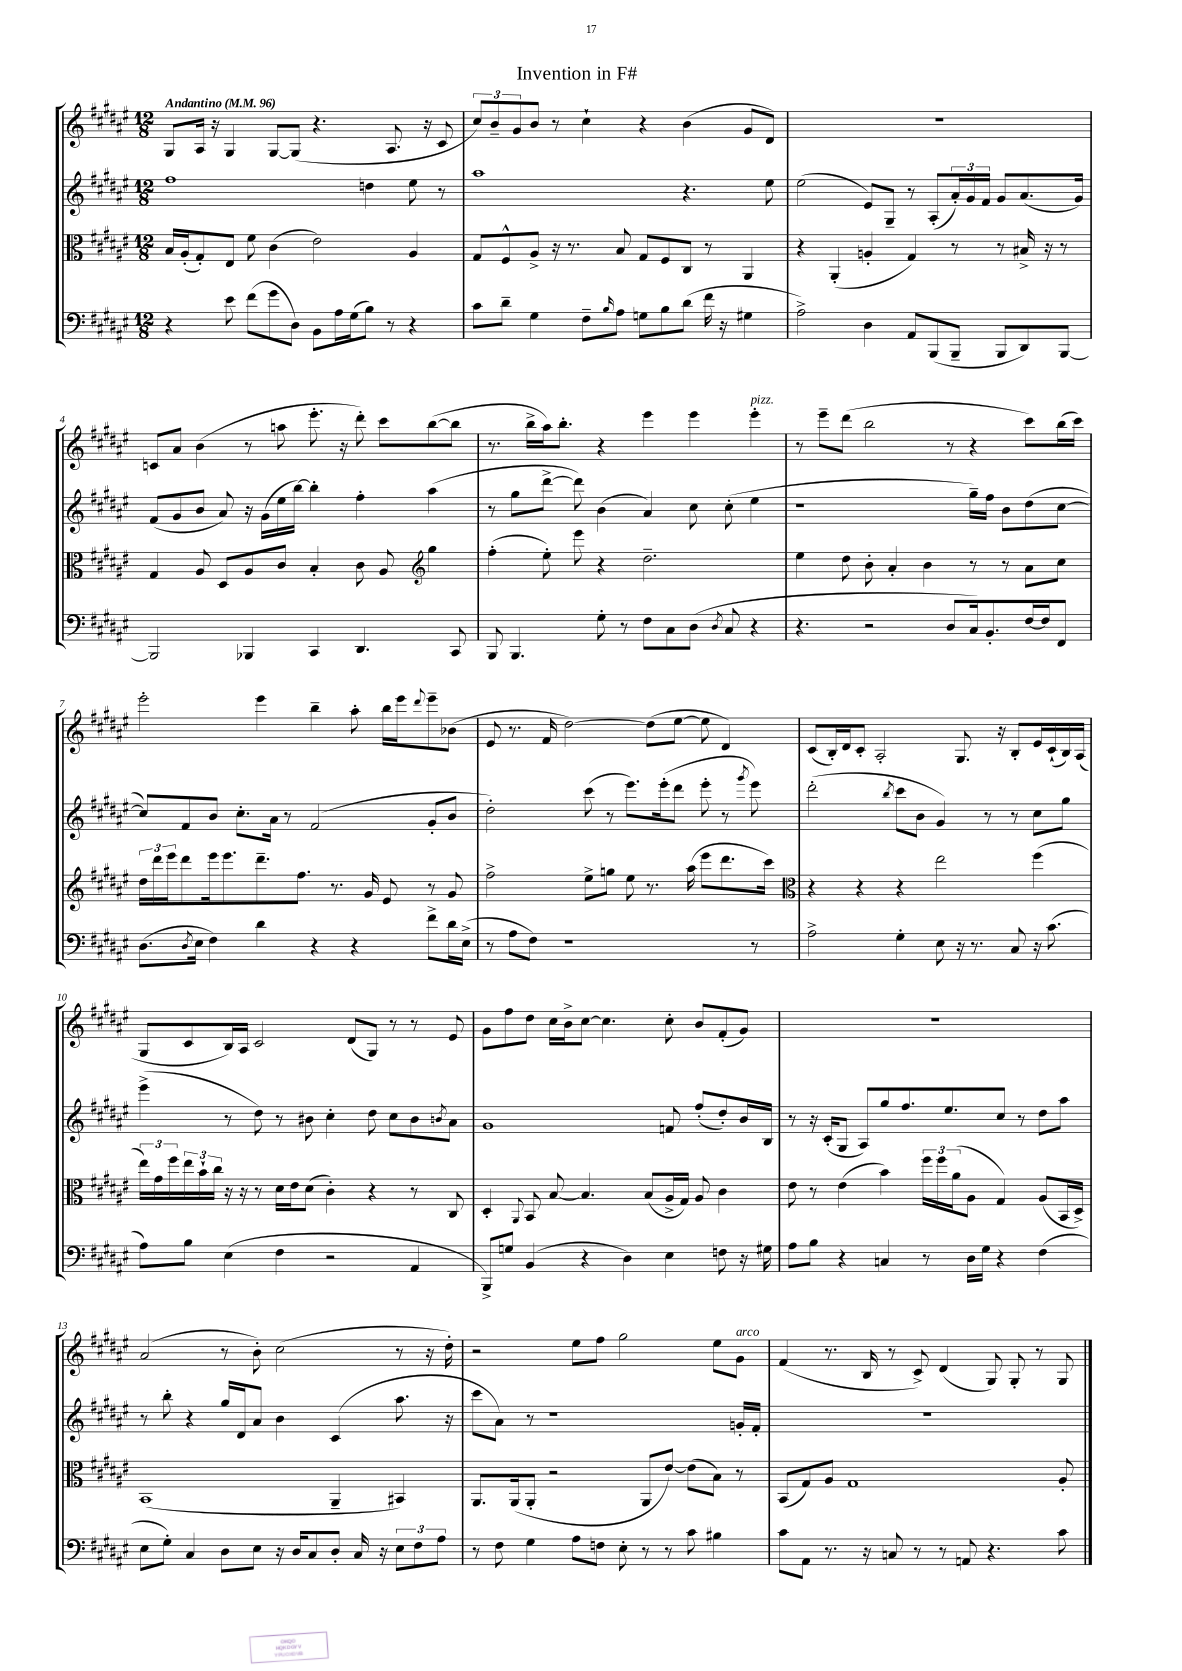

**kern	**kern	**kern	**kern
*part4	*part3	*part2	*part1
*staff4	*staff3	*staff2	*staff1
*clefF4	*clefC3	*clefG2	*clefG2
*k[f#c#g#d#a#e#]	*k[f#c#g#d#a#e#]	*k[f#c#g#d#a#e#]	*k[f#c#g#d#a#e#]
*M12/8	*M12/8	*M12/8	*M12/8
*MM96	*MM96	*MM96	*MM96
=1	=1	=1	=1
!	!	!	!LO:TX:a:B:t=Andantino
4r	16B/LL	1ff#	8G#/L
.	(16A#'/J	.	.
.	8G#'/)	.	16A#/Jk
.	.	.	16r
8e#\	8E#/J	.	4G#/
(8f#\L	8f#\	.	.
8g#\	(4c#\	.	[8G#/L
8D#\J)	.	.	(8G#/J]
8BB\L	2e#\)	.	4.r
16A#\L	.	.	.
(16G#\J	.	.	.
8B\J)	.	4ddn\	.
8r	.	.	8.A#/
4r	4A#/	8ee#\	.
.	.	.	16r
.	.	8r	8c#/
=2	=2	=2	=2
8c#\L	8G#/L	1aa#	12cc#/L)
.	.	.	12b~/
8d#~\J	8F#^^/	.	.
.	.	.	12g#/
4G#\	8A#^/J	.	8b/J
.	16r	.	8r
.	8.r	.	.
8F#~\L	.	.	4cc#`\
16qqB/	.	.	.
8A#\J	8B/	.	.
8Gn\L	8G#/L	.	4r
8B\	8F#/	.	.
(8d#\J	8C#/J	4.r	(4b\
16f#\	8r	.	.
16r	.	.	.
4G#X\	4AA#/	.	8g#/L
.	.	8ee#\	8d#/J)
=3	=3	=3	=3
2A#^\)	4r	(2ee#\	1.r
.	(4AA#'/	.	.
4D#\	4An'/	8e#/L)	.
.	.	8G#~/J	.
8AA#/L	4G#/)	8r	.
(8BBB/	.	(8A#'/L	.
8BBB~/J	8r	24a#'/L)	.
.	.	24g#/	.
.	.	24f#/JJ	.
8BBB/L	8r	8g#/L	.
8DD#/)	16B#X^/	(8.a#/	.
.	16r	.	.
[8BBB/J	8r	.	.
.	.	16g#/Jk)	.
!!LO:LB:g=z
=4	=4	=4	=4
2BBB/]	4G#/	(8f#/L	8cn/L
.	.	8g#/	8a#/J
.	8A#/	8b/J	(4b\
.	8D#/L	8a#/)	.
4BBB-X/	8A#/	16r	8r
.	.	(16g#\LL	.
.	8c#/J	16ee#\	8aan\
.	.	[16bb\JJ)	.
4CC#/	4B'/	4bb'\]	8.eee#'\
.	.	.	16r
4.DD#/	8c#\	4ff#'\	8ddd#'\)
.	8A#/	.	8ccc#\L
*	*clefG2	*	*
.	4gg#\	(4aa#\	([8bb\
8CC#/	.	.	8bb\J]
=5	=5	=5	=5
8BBB/	(4ff#'\	8r	8.r
4.BBB/	.	8gg#\L	.
.	.	.	16bb^\LL
.	8ee#'\)	[8ddd#^\J	16aa#\J)
.	.	.	8.bb'\J
.	8eee#\	8ddd#\])	.
8G#'\	4r	(4b\	4r
8r	.	.	.
8F#\L	2.dd#~\	4a#/)	4eee#\
8C#\	.	.	.
(8D#\J	.	8cc#\	4eee#\
8qD#/	.	.	.
8C#/	.	(8cc#'\	.
!	!	!	!LO:TX:a:i:t=pizz.
4r	.	4ee#\	4eee#'\
=6	=6	=6	=6
4.r	4ee#\	1r	8r
.	.	.	8eee#~\L
.	8dd#\	.	(8ddd#\J
2r	8b'\	.	2bb\
.	4a#'/	.	.
.	4b\	.	.
8D#/L	.	.	8r
16C#/k)	8r	16gg#~\LL)	4r
8.BB'/	.	16ff#\JJ	.
.	8r	8b\L	.
[16F#/L	8a#\L	(8dd#\	8ccc#\L)
16F#/J]	.	.	.
8FF#/J	8cc#\J	[8cc#\J	(16bb\L
.	.	.	16ccc#\JJ)
!!LO:LB:g=z
=7	=7	=7	=7
(8.D#\L	24dd#\LL	8cc#/L])	2eee#'\
.	24ddd#\	.	.
.	24eee#\J	.	.
.	8ddd#\	8f#/	.
8qD#/	.	.	.
16E#\Jk	.	.	.
4F#\)	16eee#\k	8b/J	.
.	8.eee#\	.	.
.	.	8.cc#'\L	.
4d#\	8.ddd#~\	.	4eee#\
.	.	16a#\Jk	.
.	.	8r	.
.	8.ff#\J	.	.
4r	.	(2f#/	4bb~\
.	8.r	.	.
4r	.	.	8aa#'\
.	16g#/	.	.
.	8e#/	.	16bb\LL
.	.	.	16eee#\J
.	.	.	8qqddd#/
8f#^\L	8r	8g#'/L	8eee#~\
16d#\L	8g#/	8b/J	(8b-X\J
(16E#^\JJ	.	.	.
=8	=8	=8	=8
8r	2ff#^\	2dd#'\)	8e#/
8A#\L	.	.	8.r
8F#\J)	.	.	.
.	.	.	16f#/
1r	.	.	[2dd#\)
.	8ee#^\L	(8ccc#\	.
.	8ggn\J	8r	.
.	8ee#\	8.eee#\L)	.
.	8.r	.	(8dd#\L]
.	.	(16eee#'\k	.
.	.	8ddd#\J	[8ee#\J
.	(16aa#\	.	.
.	8eee#\L	8eee#'\	8ee#\]
.	8.ddd#\	8r	4d#/)
.	.	8qggg#/	.
8r	.	8eee#\)	.
.	16ccc#\Jk)	.	.
=9	=9	=9	=9
*	*clefC3	*	*
2A#^\	4r	(2ddd#'\	(8c#/L
.	.	.	16B'/L)
.	.	.	16d#/J
.	4r	.	8c#'/J
.	.	.	2A#'/
.	.	8qbb/	.
4G#'\	4r	8ccc#\L	.
.	.	8b\J	.
8E#\	2ee#\	4g#/)	.
16r	.	.	8.G#/
8.r	.	.	.
.	.	8r	.
.	.	.	16r
8C#/	.	8r	8B'/L
16r	(4ff#\	8cc#\L	16e#/L
(8.c#\	.	.	(16c#`/
.	.	8gg#\J	16B/)
.	.	.	(16A#/JJ
!!LO:LB:g=z
=10	=10	=10	=10
8A#\L)	24ee#\LL)	(4eee#^\	8G#/L
.	24g#\	.	.
.	24ff#\	.	.
8B\J	24ee#\	.	8c#/
.	24b`\	.	.
.	24cc#\JJ	.	.
(4E#\	16r	8r	16B/L)
.	16r	.	16A#/JJ
.	8r	8dd#\)	2c#/
4F#\	16d#\LL	8r	.
.	16e#\J	.	.
.	(8d#\J	8b#X\	.
2r	4c#'\)	4cc#'\	.
.	.	.	(8d#/L
.	4r	8dd#\	8G#/J)
.	.	8cc#\L	8r
4AA#/	8r	8b#\	8r
.	.	8qbn/	.
.	8C#/	8a#\J	8e#/
=11	=11	=11	=11
8BBB^/L)	4D#'/	1g#	8g#\L
8Gn/J	.	.	8ff#\
.	8qqAA#/	.	.
(4BB/	8BB/	.	8dd#\J
.	[8B/	.	16cc#\LL
.	.	.	16b^\J
4r	4.B/]	.	[8cc#\J
.	.	.	4.cc#\]
4D#\)	.	.	.
.	(8B/L	.	.
4E#\	16A#^/L	8fn/	8cc#'\
.	16G#/JJ)	.	.
.	8A#/	(8ff#'/L	8b/L
8Fn\	4c#\	8dd#'/)	(8f#'/
16r	.	16b/L	8g#/J)
16G#X\	.	16B/JJ	.
=12	=12	=12	=12
8A#\L	8e#\	8r	1.r
8B\J	8r	16r	.
.	.	(16c#'/KL	.
4r	(4e#\	8G#/J	.
.	.	8A#/L)	.
4Cn/	4b\)	8gg#/	.
.	.	8.ff#/	.
8r	24ff#\LL	.	.
.	24ff#\	.	.
.	.	8.ee#/	.
.	(24a#\J	.	.
16D#\LL	8A#\J	.	.
16G#\JJ	.	.	.
4r	4G#/)	8cc#/J	.
.	.	8r	.
(4F#\	(8A#/L	8dd#\L	.
.	16BB/L	8aa#\J	.
.	16D#^/JJ)	.	.
!!LO:LB:g=z
=13	=13	=13	=13
8E#\L	(1BB	8r	(2a#/
8G#'\J)	.	8bb'\	.
4C#/	.	4r	.
8D#\L	.	16gg#/LL	8r
.	.	16d#/J	.
8E#\J	.	8a#/J	8b'\)
16r	.	4b\	(2cc#\
16D#/KL	.	.	.
8C#/	.	.	.
8D#'/J	4AA#~/	(4c#/	.
16C#/	.	.	.
16r	.	.	.
12E#\L	4BB#X/)	8.aa#\	8r
12F#\	.	.	.
.	.	.	16r
12A#\J	.	.	.
.	.	16r	16dd#'\)
=14	=14	=14	=14
8r	8.AA#/L	8ccc#\L	2r
8F#\	.	8a#\J)	.
.	(16AA#/k	.	.
4G#\	8AA#'/J	8r	.
.	2r	1r	.
8A#\L	.	.	8ee#\L
8Fn\J	.	.	8ff#\J
8E#'\	.	.	2gg#\
8r	8AA#/L	.	.
8r	[8e#/J)	.	.
8c#\	(8e#\L]	.	.
4B#X\	8B\J)	.	8ee#\L
!	!	!	!LO:TX:a:i:t=arco
.	8r	16gn'/LL	8g#\J
.	.	16f#'/JJ	.
=15	=15	=15	=15
8c#\L	(8BB/L	1.r	(4f#/
8AA#\J	8G#/)	.	.
8.r	8A#/J	.	8.r
.	1G#	.	.
16r	.	.	16B/
8Cn/	.	.	8r
8r	.	.	8c#^/)
8r	.	.	(4d#/
8AAn/	.	.	.
4.r	.	.	8G#/)
.	.	.	8G#'/
.	.	.	8r
8c#\	8A#'/	.	8G#/
==	==	==	==
*-	*-	*-	*-
